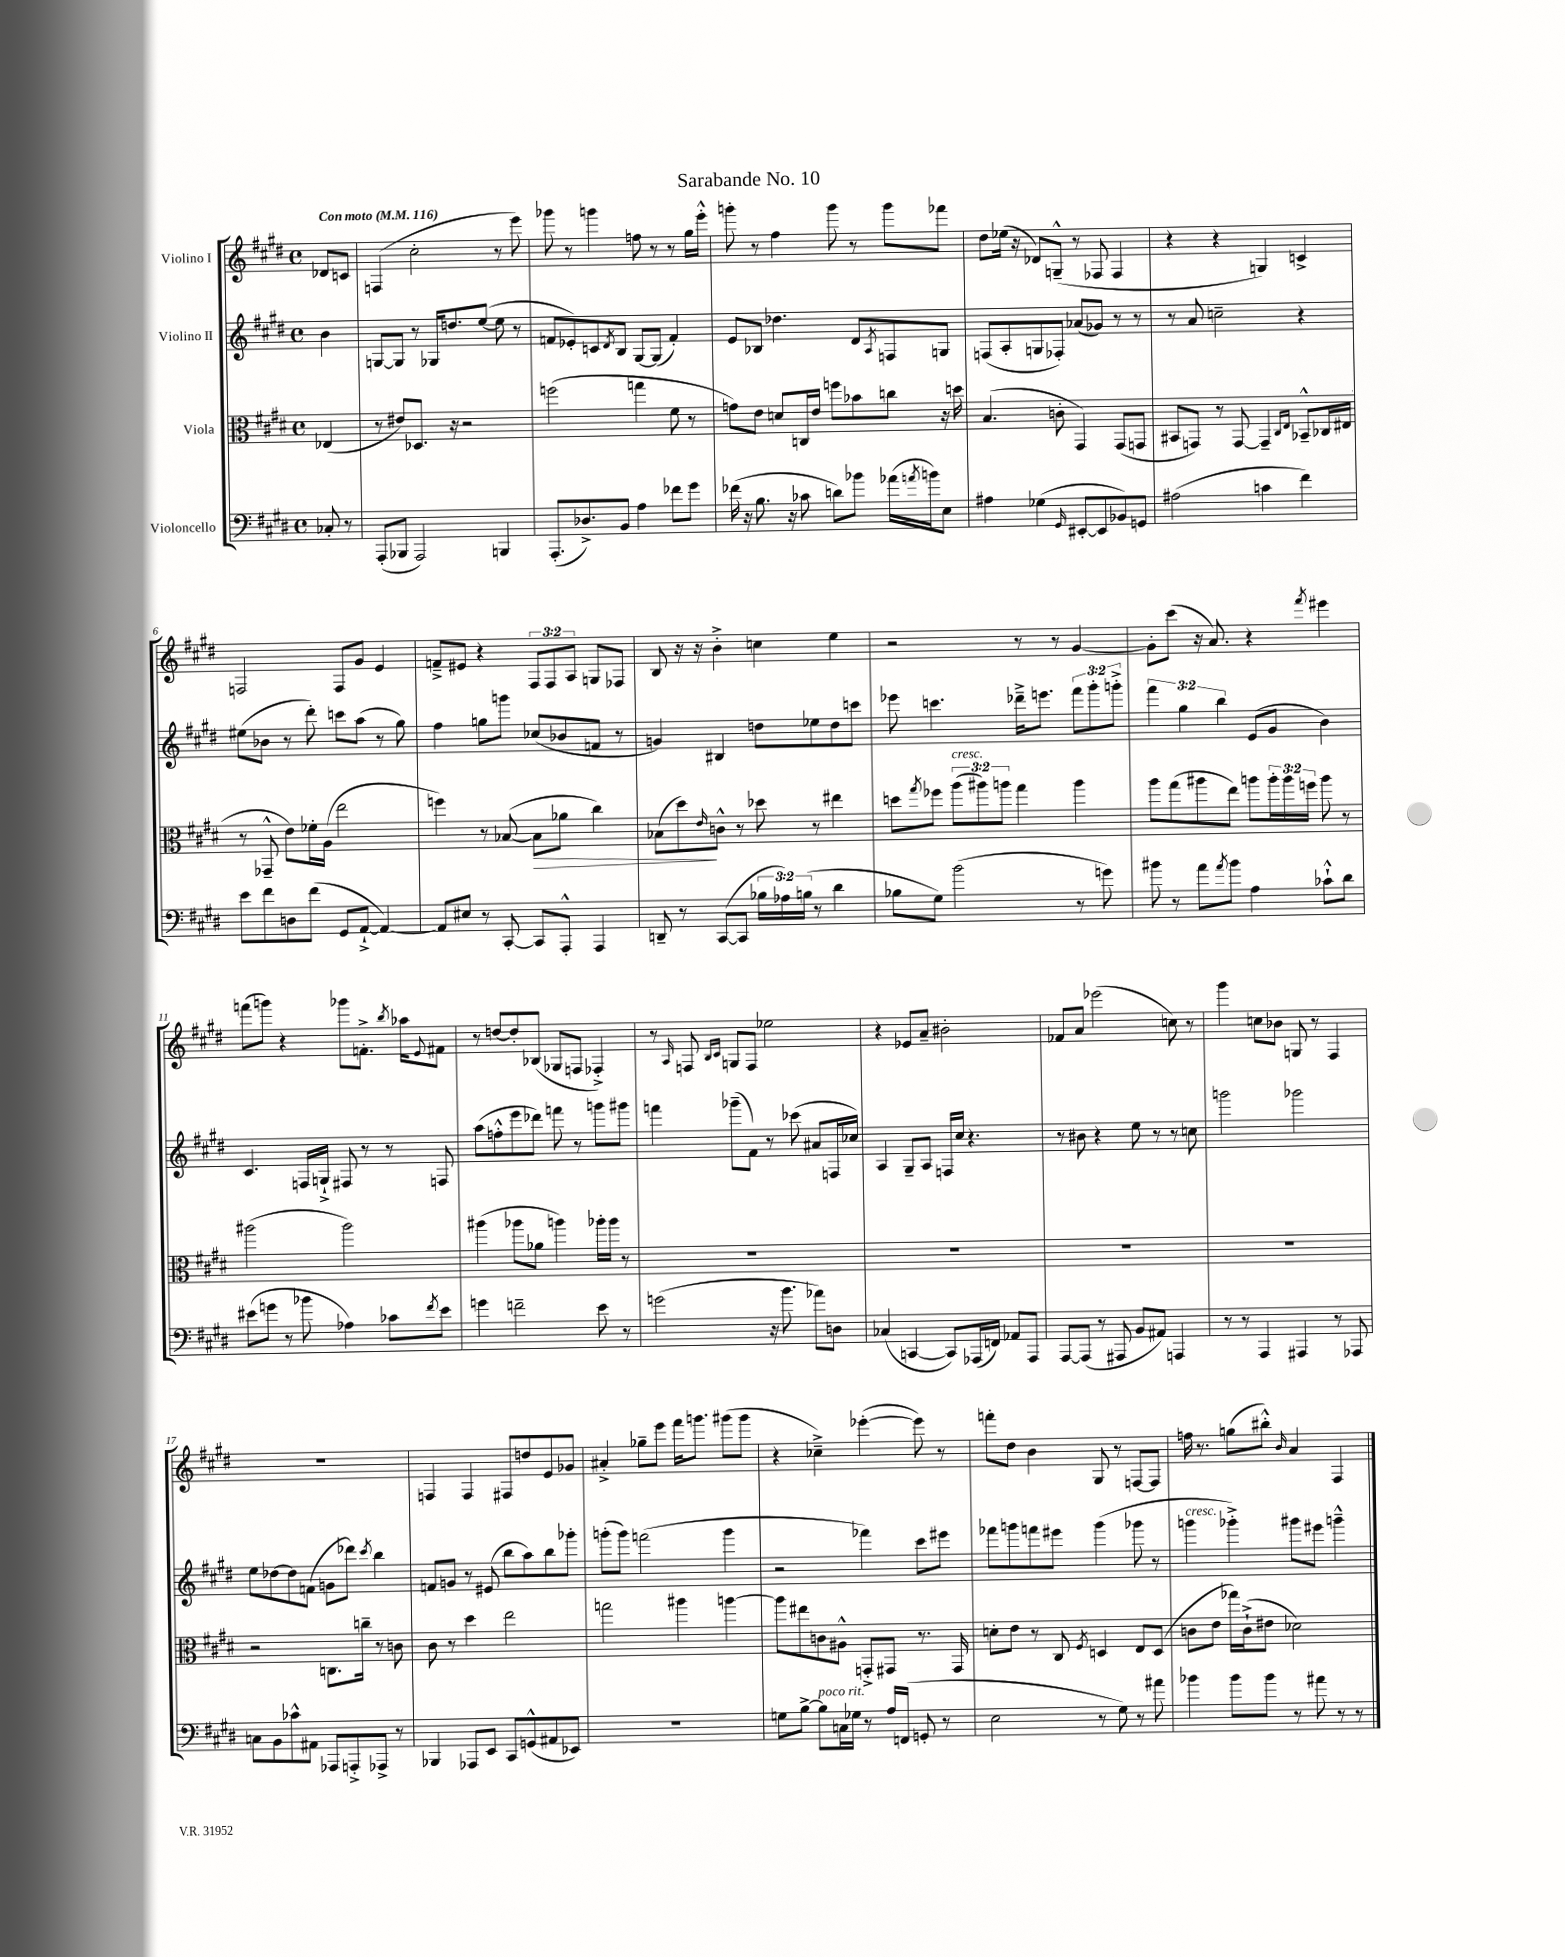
\header { title = "Sarabande No. 10" }
<<
\new StaffGroup <<
\new Staff = "s0" \with { instrumentName = "Violino I" } {
    \clef treble \key e \major \defaultTimeSignature \time 4/4 \override Staff.TupletNumber.text = #tuplet-number::calc-fraction-text \partial 4 \tempo "Con moto" 4 = 116
    des'8 c'8 |
    f4( cis''2-. r8 e'''8) |
    ges'''8 r8 g'''4 f''8 r8 r8 gis''16 e'''16-.-^ |
    g'''8-. r8 fis''4 g'''8 r8 g'''8 fes'''8 |
    dis''8 ees''16( r16 des'8) g8---^( r8 fes8 fes4 |
    r4 r4 g4) c'4-> |
    f2 f8 gis'8 e'4 |
    f'8---> eis'8 r4 \tuplet 3/2 { fis8 fis8 a8 } g8 fes8 |
    b8 r16 r16 b'4-.-> c''4 e''4 |
    r2 r8 r8 gis'4~ |
    gis'8-. cis'''8( r16 a'8.) r4 \acciaccatura { fis'''8 } eis'''4 |
    f'''8( g'''8) r4 ges'''8 f'8.-.-> \acciaccatura { b''8 } aes''16 \appoggiatura { e'8 } fis'8 |
    r8 d''8~ d''8-. bes8( ges8 f8 fes4-.->) |
    r8 \grace { a16 } f8 \grace { b16 cis'16 } g8 f8 ees''2 |
    r4 ees'8 a'8-- bis'2-. |
    fes'8 a'8 ees'''2( c''8) r8 |
    gis'''4 c''8 bes'8 g8 r8 fis4 |
    R1 |
    f4 f4 fis8 d''8 e'8 ges'8 |
    ais'4-.-> ges''8-- e'''8 fis'''16 g'''8. gis'''8( gis'''8 |
    r4 ces''4--->) ees'''4~-.( ees'''8) r8 |
    f'''8-. dis''8 b'4 gis8 r8 f8~ f8 |
    f''16 r8. g''8( bis''8-.-^) \grace { b'16 } a'4 fis4 \bar "|." |
}
\new Staff = "s1" \with { instrumentName = "Violino II" } {
    \clef treble \key e \major \defaultTimeSignature \time 4/4 \override Staff.TupletNumber.text = #tuplet-number::calc-fraction-text \partial 4
    b'4 |
    g8~ g8 r8 ges16 d''8. e''8~( e''8 r8 |
    f'8 ees'8-.) c'8 \acciaccatura { dis'8 } b8 gis8~ gis8( f'4-.) |
    e'8 bes8 des''4. dis'8 \acciaccatura { a8 } f8 g8 |
    f8( a8-. g8 fes8-.) aes'8( ges'8) r8 r8 |
    r8 a'8 c''2-- r4 |
    eis''8( bes'8 r8 dis'''8-.) c'''8 a''8( r8 gis''8) |
    fis''4 g''8 g'''8 ces''8( bes'8 f'8 r8 |
    g'4) bis4 d''8 ees''8 d''8 c'''8 |
    ees'''8 c'''4. des'''16---> e'''8. \tuplet 3/2 { fis'''8 gis'''8-. g'''8-.-> } |
    \tuplet 3/2 { fis'''4 gis''4 b''4 } e'8( gis'8 b'4) |
    cis'4. f16 g16-!-> fis8 r8 r8 f8 |
    a''8( f''8-.-^ e'''8 des'''8) f'''8 r8 g'''8 gis'''8 |
    f'''4 ges'''8--( fis'8) r8 ces'''8( ais'8 f16 ces''16) |
    a4 gis8-- a8 f16 cis''16 r4. |
    r8 bis'8 r4 e''8 r8 r8 c''8 |
    g'''2 ges'''2 |
    e''8 des''8~ des''8 f'8( g'8 des'''8) \acciaccatura { cis'''8 } b''4 |
    f'8 g'8 r8 eis'8( b''8 a''8) b''8 ges'''8-. |
    g'''8-.( g'''8) f'''2( g'''4 |
    r2 fes'''4) cis'''8 eis'''8 |
    fes'''8 g'''8 f'''8 eis'''8 g'''4( ges'''8 r8 |
    g'''4^\markup { \italic "cresc." } ges'''4-.->) gis'''8 eis'''8 g'''4---^ \bar "|." |
}
\new Staff = "s2" \with { instrumentName = "Viola" } {
    \clef alto \key e \major \defaultTimeSignature \time 4/4 \override Staff.TupletNumber.text = #tuplet-number::calc-fraction-text \partial 4
    ees4( |
    r8 eis'8) des8. r16 r2 |
    f''2( g''4 fis'8 r8 |
    g'8) e'8 d'8 c16 e'16 f''8 bes'8 c''8 r16 d''16 |
    b4.( c'8-. gis,4) gis,8( g,8 |
    bis,8 g,8) r8 g,8~ g,4-- \grace { cis16 e16 } bes,8---^ ces16 eis16( |
    r8 ges,8---^ e'8) fes'16-. a16( e''2 |
    f''4) r8 bes8~( bes8\> aes'8 cis''4) |
    bes8( dis''8\!) \grace { e'16 } c'8-^ r8 des''8 r8 eis''4 |
    d''8 \acciaccatura { gis''8 } fes''8 \tuplet 3/2 { a''8^\markup { \italic "cresc." }( ais''8) a''8 } gis''4 a''4 |
    a''8 gis''8( ais''8 e''8) a''8 \tuplet 3/2 { a''16-. a''16 f''16 } a''8 r8 |
    ais''2( ais''2) |
    ais''4( aes''8 aes'8 a''4) aes''16-. aes''16 r8 |
    R1 |
    R1 |
    R1 |
    R1 |
    r2 c8. c''16-- r8 c'8 |
    cis'8 r8 dis''4 e''2 |
    g''2 ais''4 a''4~ |
    a''8 eis''8 c'8 ais8-^ g,8-.-> gis,8 r8. gis,16 |
    d'8-. e'8 r8 cis8 \acciaccatura { fis8 } d4 e8 d8( |
    c'8 e'8 ges''16) c'16-!->( eis'8 des'2) \bar "|." |
}
\new Staff = "s3" \with { instrumentName = "Violoncello" } {
    \clef bass \key e \major \defaultTimeSignature \time 4/4 \override Staff.TupletNumber.text = #tuplet-number::calc-fraction-text \partial 4
    ces8-. r8 |
    a,,8-.( bes,,8 a,,2) b,,4 |
    a,,8.-.( des8.->) b,8 a4 fes'8 gis'8 |
    fes'16( r16 b8. r16 ces'8 d'8) bes'8 aes'16( \acciaccatura { a'8 } b'16) e8 |
    ais4 ges4( \grace { gis,16 } eis,8~-. eis,8 bes,8) g,8 |
    ais2( c'4 fis'4) |
    e'8 fis'8 d8 fis'8( gis,8 a,8~-!-> a,4~) |
    a,8 eis8 r8 cis,8~-. cis,8 a,,8-.-^ a,,4 |
    d,8-- r8 cis,8~( cis,8 \tuplet 3/2 { bes16 aes16) b16( } r8 dis'4 |
    bes8 gis8) b'2( r8 g'8) |
    bis'8 r8 a'8 \acciaccatura { a'8 } bis'8 a4 ces'8-!-^ dis'8 |
    eis'8( g'8 r8 bes'8 aes4) ces'8 \acciaccatura { fis'8 } eis'8 |
    g'4 f'2-- e'8 r8 |
    g'2( r16 b'8. aes'8) d8 |
    ces4( c,4~ c,8) aes,,16( f,16) aes,8 aes,,8 |
    a,,8~ a,,8( r8 ais,,8 b,8 ais,8) a,,4 |
    r8 r8 a,,4 ais,,4 r8 aes,,8 |
    c8 b,8 ces'8-^ ais,8 aes,,8 a,,8-.-> aes,,8-> r8 |
    bes,,4 aes,,8 e,8 cis,8 g,8-^( ais,8 ees,8) |
    R1 |
    g8 b8~-> b8^\markup { \italic "poco rit." } c16 ges16 r8 a16 f,16( g,8-. r8 |
    e2 r8 gis8) r8 ais'8 |
    bes'4 bes'8 bes'8 r8 ais'8 r8 r8 \bar "|." |
}
>>
>>
